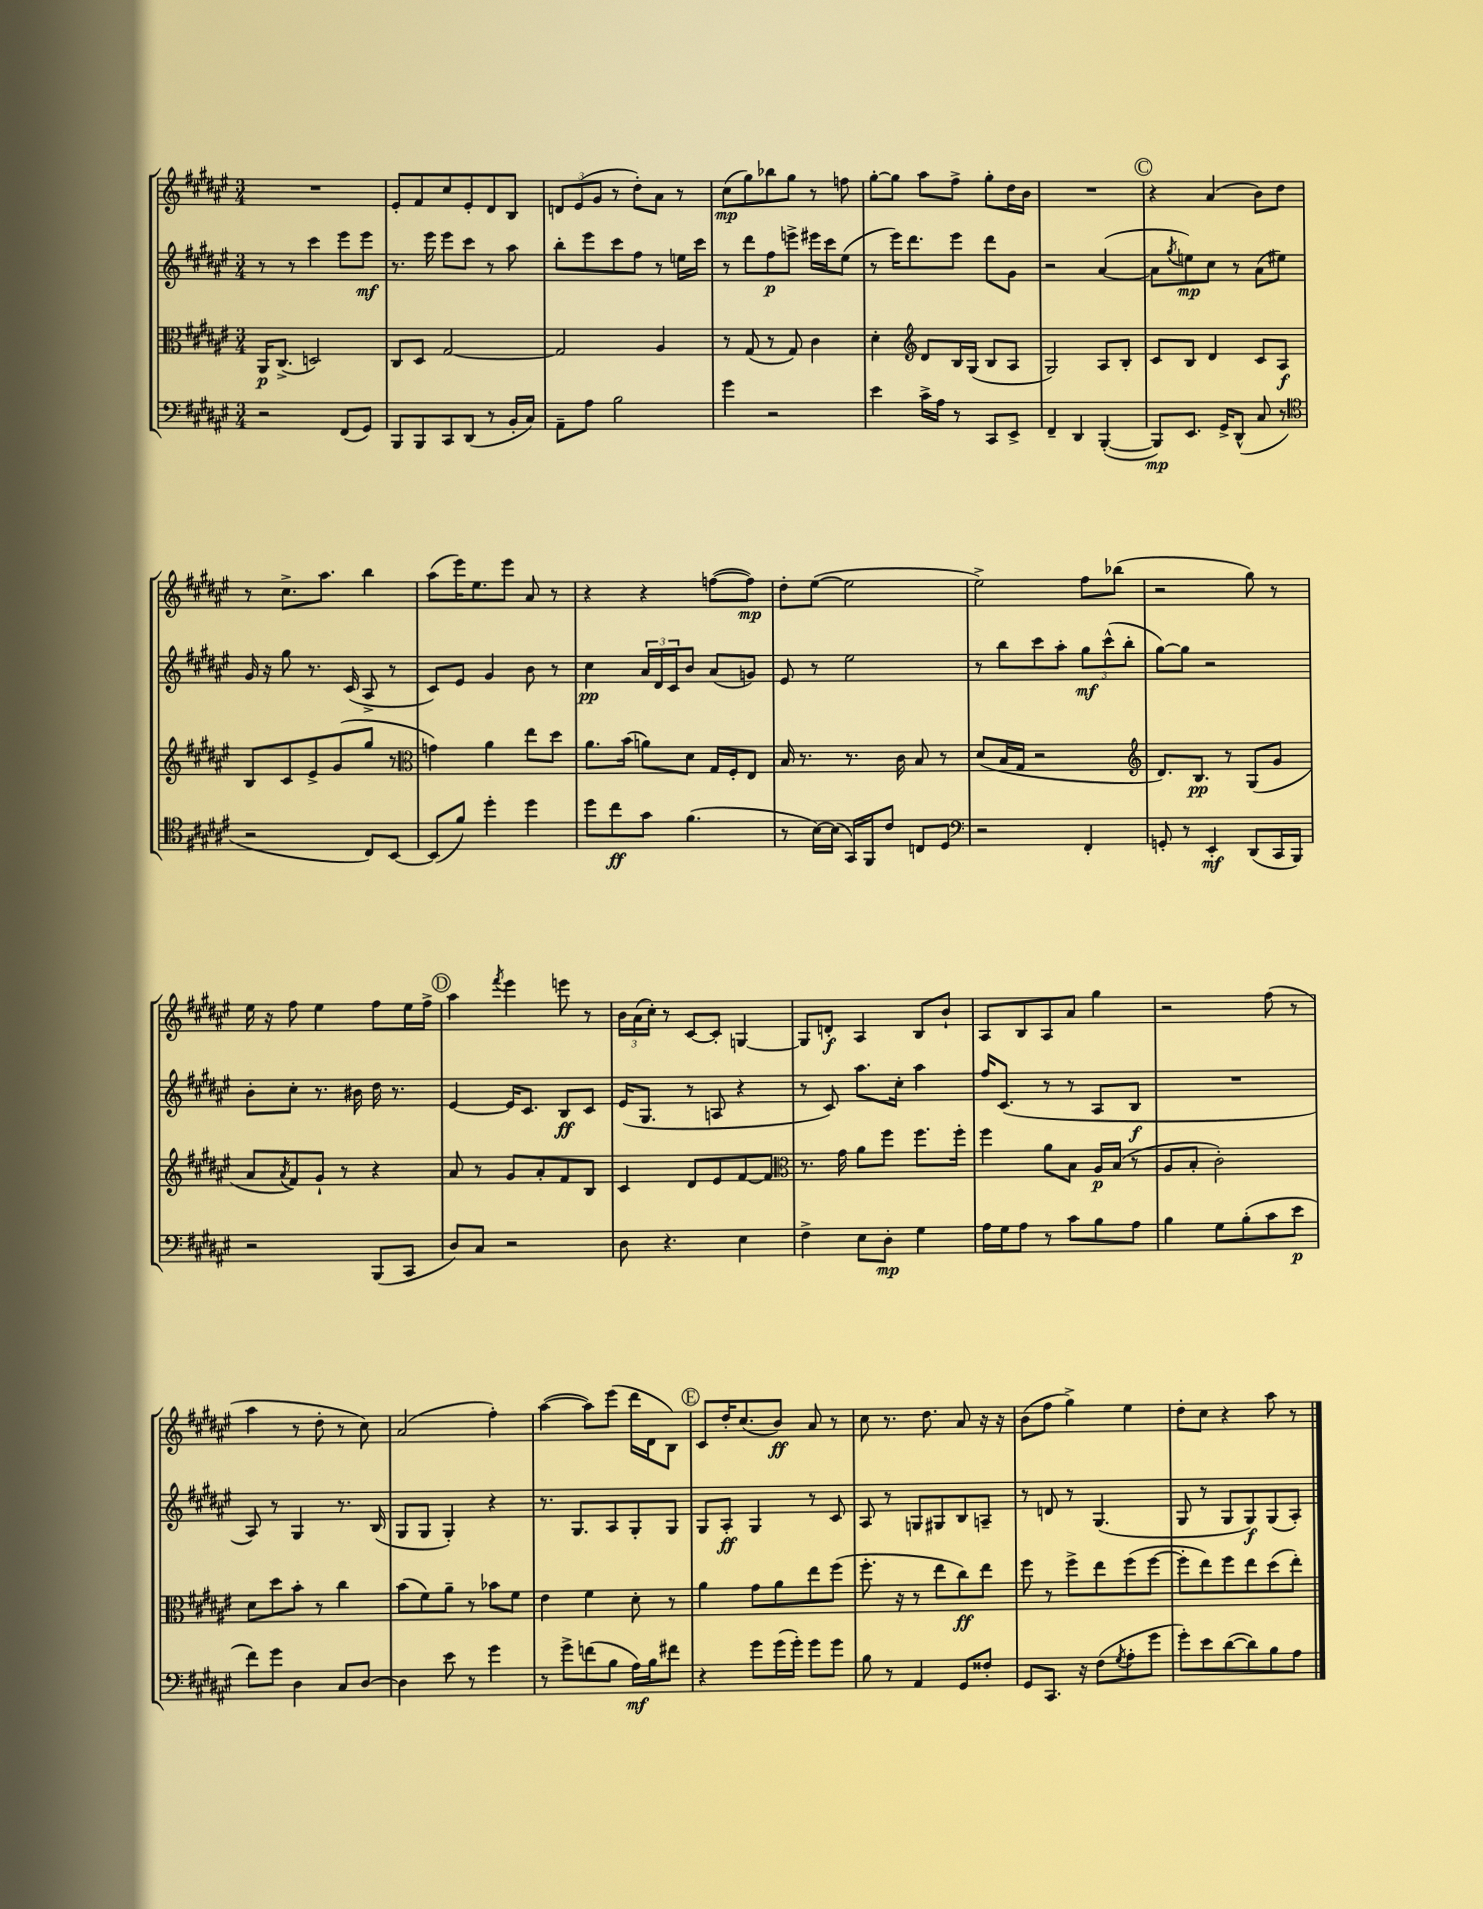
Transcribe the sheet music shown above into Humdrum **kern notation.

**kern	**kern	**kern	**kern
*staff4	*staff3	*staff2	*staff1
*clefF4	*clefC3	*clefG2	*clefG2
*k[f#c#g#d#a#e#]	*k[f#c#g#d#a#e#]	*k[f#c#g#d#a#e#]	*k[f#c#g#d#a#e#]
*M3/4	*M3/4	*M3/4	*M3/4
2r	16AA#/LK	8r	2.r
.	(8.C#^/J	.	.
.	.	8r	.
.	2D/)	4ccc#\	.
(8FF#/L	.	8eee#\L	.
8GG#/J)	.	8eee#\J	.
=	=	=	=
8BBB/L	8C#/L	8.r	8e#'/L
8BBB/	8D#/J	.	8f#/
.	.	16eee#\	.
8CC#/	[2G#/	8eee#\L	8cc#/
(8DD#/J	.	8ccc#\J	8e#'/
8r	.	8r	8d#/
16BB'/LL	.	8aa#\	8B/J
16C#/JJ)	.	.	.
=	=	=	=
8AA#~\L	2G#/]	8bb'\L	12d/L
.	.	.	(12e#/
8A#\J	.	8eee#\	.
.	.	.	12g#/J
2B\	.	8ccc#\	8r
.	.	8ff#\J	8dd#'\L)
.	4A#/	8r	8a#\J
.	.	16ee\LL	8r
.	.	16ccc#\JJ	.
=	=	=	=
4g#\	8r	8r	(8cc#\L
.	(8G#/	8ddd#\L	8gg#\)
2r	8r	8ff#\	8bb-\
.	8G#/)	8eee^\J	8gg#\J
.	4c#\	16eee#\LL	8r
.	.	16ccc#\J	.
.	.	(8ee#\J	8ff\
=	=	=	=
4e#\	4d#'\	8r	[8gg#'\L
.	.	16eee#\LK)	8gg#\]J
.	.	8.ddd#\	.
*	*clefG2	*	*
16c#^\LL	8d#/L	.	8aa#\L
16A#\JJ	.	.	.
8r	16B/L	8eee#\J	8ff#^\J
.	(16G#/JJ	.	.
8CC#/L	8B/L	8ddd#\L	8gg#'\L
8EE#^/J	8A#/J	8g#\J	16dd#\L
.	.	.	16b\JJ
=	=	=	=
4FF#~/	2G#/)	2r	2.r
4DD#/	.	.	.
([4BBB'/	8A#/L	([4a#/	.
.	8B'/J	.	.
=	=	=	=
8BBB/]L)	8c#/L	8a#\]L	4r
.	.	8qgg#/	.
8.EE#/J	8B/J	8ee\)	.
.	4d#/	8cc#\J	(4a#/
16GG#^/LK	.	.	.
(8DD#^^/J	.	8r	.
8C#/	8c#/L	(8a#\L	8b\L)
8r	8A#/J	8ee#\J)	8dd#\J
=	=	=	=
*clefC4	*	*	*
2r	8B/L	16g#/	8r
.	.	16r	.
.	8c#/	8gg#\	8.cc#^\L
.	8e#^/	8.r	.
.	.	.	8.aa#\J
.	(8g#/	.	.
.	.	(16c#/	.
8C#/L)	8gg#/J	8A#^/	4bb\
[8BB/J	8r	8r	.
=	=	=	=
*	*clefC3	*	*
(8BB/]L	4g\)	8c#/L)	(8aa#\L
8f#/J)	.	8e#/J	16eee#\K)
.	.	.	8.ee#\
4dd#'\	4a#\	4g#/	.
.	.	.	8eee#\J
4dd#\	8ee#\L	8b\	8a#/
.	8dd#\J	8r	8r
=	=	=	=
8dd#\L	8.a#\L	4cc#\	4r
8cc#\	.	.	.
.	(16b\Jk	.	.
8g#\J	8a\L)	24a#/LL	4r
.	.	24d#/	.
.	.	24c#/J	.
(4.f#\	8d#\J	8b/J	.
.	16G#/LL	(8a#/L	([8ff\L
.	16F#'/J	.	.
.	8E#/J	8g/J)	8ff\]J)
=	=	=	=
8r	16B/	8e#/	8dd#'\L
.	8.r	.	.
[16B\LL)	.	8r	([8ee#\J
(16B\]JJ	.	.	.
16GG#/LL)	8.r	2ee#\	2ee#\]
16FF#/J	.	.	.
8c#/J	.	.	.
.	16c#\	.	.
8C/L	8B/	.	.
8D#/J	8r	.	.
=	=	=	=
*clefF4	*	*	*
2r	(8d#/L	8r	2ee#^\)
.	16B/L	8bb\L	.
.	16G#/JJ	.	.
.	2r	8ccc#\	.
.	.	8aa#'\J	.
4FF#'/	.	12gg#\L	8ff#\L
.	.	(12ccc#^^\	.
.	.	.	(8bb-\J
.	.	12bb'\J	.
=	=	=	=
*	*clefG2	*	*
8GG'/	8.d#/L)	[8gg#\L)	2r
8r	.	8gg#\]J	.
.	8.B/J	.	.
4EE#'/	.	2r	.
.	8r	.	.
(8DD#/L	(8G#/L	.	8gg#\)
16CC#/L	8g#/J	.	8r
16BBB/JJ)	.	.	.
=	=	=	=
2r	8a#/L	8b'\L	16ee#\
.	.	.	16r
.	8qa#/	.	.
.	8f#/)	8cc#'\J	8ff#\
.	8g#`/J	8.r	4ee#\
.	8r	.	.
.	.	16b#\	.
(8BBB/L	4r	16dd#\	8ff#\L
.	.	8.r	.
8CC#/J	.	.	16ee#\L
.	.	.	16ff#^\JJ
=	=	=	=
8D#/L)	8a#/	[4e#/	4aa#\
8C#/J	8r	.	.
.	.	.	8qfff#/
2r	8g#/L	16e#/]LK	4eee#\
.	.	8.c#/J	.
.	8a#'/	.	.
.	8f#/	8B/L	8eee\
.	8B/J	8c#/J	8r
=	=	=	=
8D#\	4c#/	(16e#/LK	24b\LL
.	.	.	(24a#\
.	.	8.G#/J	.
.	.	.	24cc#'\JJ)
4.r	.	.	8r
.	8d#/L	8r	[8c#/L
.	8e#/	8A/	8c#'/]J
4E#\	[8f#/	4r	[4G/
.	8f#/]J	.	.
=	=	=	=
*	*clefC3	*	*
4F#^\	8.r	8r	8G/]L
.	.	8c#/)	8d'/J
.	16g#\	.	.
8E#\L	8a#\L	8.aa#\L	4A#/
8D#'\J	8ff#\J	.	.
.	.	16cc#'\Jk	.
4G#\	8.ff#\L	4aa#\	8B/L
.	.	.	8b`/J
.	16ff#'\Jk	.	.
=	=	=	=
16A#\LL	4ff#\	16ff#/LK	8A#/L
16G#\J	.	(8.c#/J	.
8A#\J	.	.	8B/
8r	8a#\L	8r	8A#/
8c#\L	8B\J	8r	8a#/J
8B\	16A#/LL	8A#/L	4gg#\
.	(16B/JJ	.	.
8A#\J	8r	8B/J	.
=	=	=	=
4B\	8A#/L	2.r	2r
.	8B'/J	.	.
8G#\L	2c#'\)	.	.
(8B'\	.	.	.
8c#\	.	.	(8ff#\
8e#\J	.	.	8r
=	=	=	=
8f#\L)	8d#\L	8A#/)	4aa#\
8g#\J	8dd#\	8r	.
4D#\	8b'\J	4G#/	8r
.	8r	.	8dd#'\
8C#/L	4cc#\	8.r	8r
[8D#/J	.	.	8cc#\)
.	.	(16B/	.
=	=	=	=
4D#\]	(8b\L	8G#/L	(2a#/
.	8f#\)	8G#/J	.
8e#\	8a#~\J	4G#'/)	.
8r	8r	.	.
4g#\	8b-\L	4r	4ff#'\)
.	8f#\J	.	.
=	=	=	=
8r	4e#\	8.r	([4aa#\
8g#^\L	.	.	.
.	.	8.G#/L	.
(8f\	4f#\	.	8aa#\]L)
8B\J	.	8A#/	(8eee#\J
16A#\LL)	8d#'\	8G#'/	16ddd#\LL
16B\J	.	.	16d#\J
8f#\J	8r	8G#/J	8B\J)
=	=	=	=
4r	4a#\	8G#/L	8c#/L
.	.	8A#'/J	16dd#'/K
.	.	.	(8.cc#/
8g#\L	8g#\L	4G#/	.
(16g#\L	8a#\	.	8b/J)
16g#'\JJ)	.	.	.
8g#\L	8ee#\	8r	8a#/
8g#\J	(8ff#\J	8c#/	8r
=	=	=	=
8B\	8.ff#'\	8A#/	8cc#\
8r	.	8r	8.r
.	16r	.	.
4AA#/	8r	8G/L	.
.	.	.	8.dd#\
.	8ee#\L	8G#/	.
8GG#/L	8cc#\)	8B/	8a#/
8F##'/J	8ee#\J	8A~/J	16r
.	.	.	16r
=	=	=	=
8GG#/L	8ff#\	8r	(8b\L
8.CC#/J	8r	8d/	8ff#\J
.	8ff#^\L	8r	4gg#^\)
16r	.	.	.
(8F#\L	8ee#\	(4.G#/	.
8qG#/	.	.	.
8A#'\	(8ff#\	.	4ee#\
8g#\J	[8ff#\J	.	.
=	=	=	=
8g#'\L)	8ff#'\]L	8G#/	8dd#'\L
8e#\	8ee#\)	8r	8cc#\J
([8d#\	8ff#\	8G#/L	4r
8d#\])	8ee#\	8G#/)	.
8B\	(8dd#\	(8G#/	8aa#\
8A#\J	8ee#'\J)	8A#'/J)	8r
==	==	==	==
*-	*-	*-	*-
